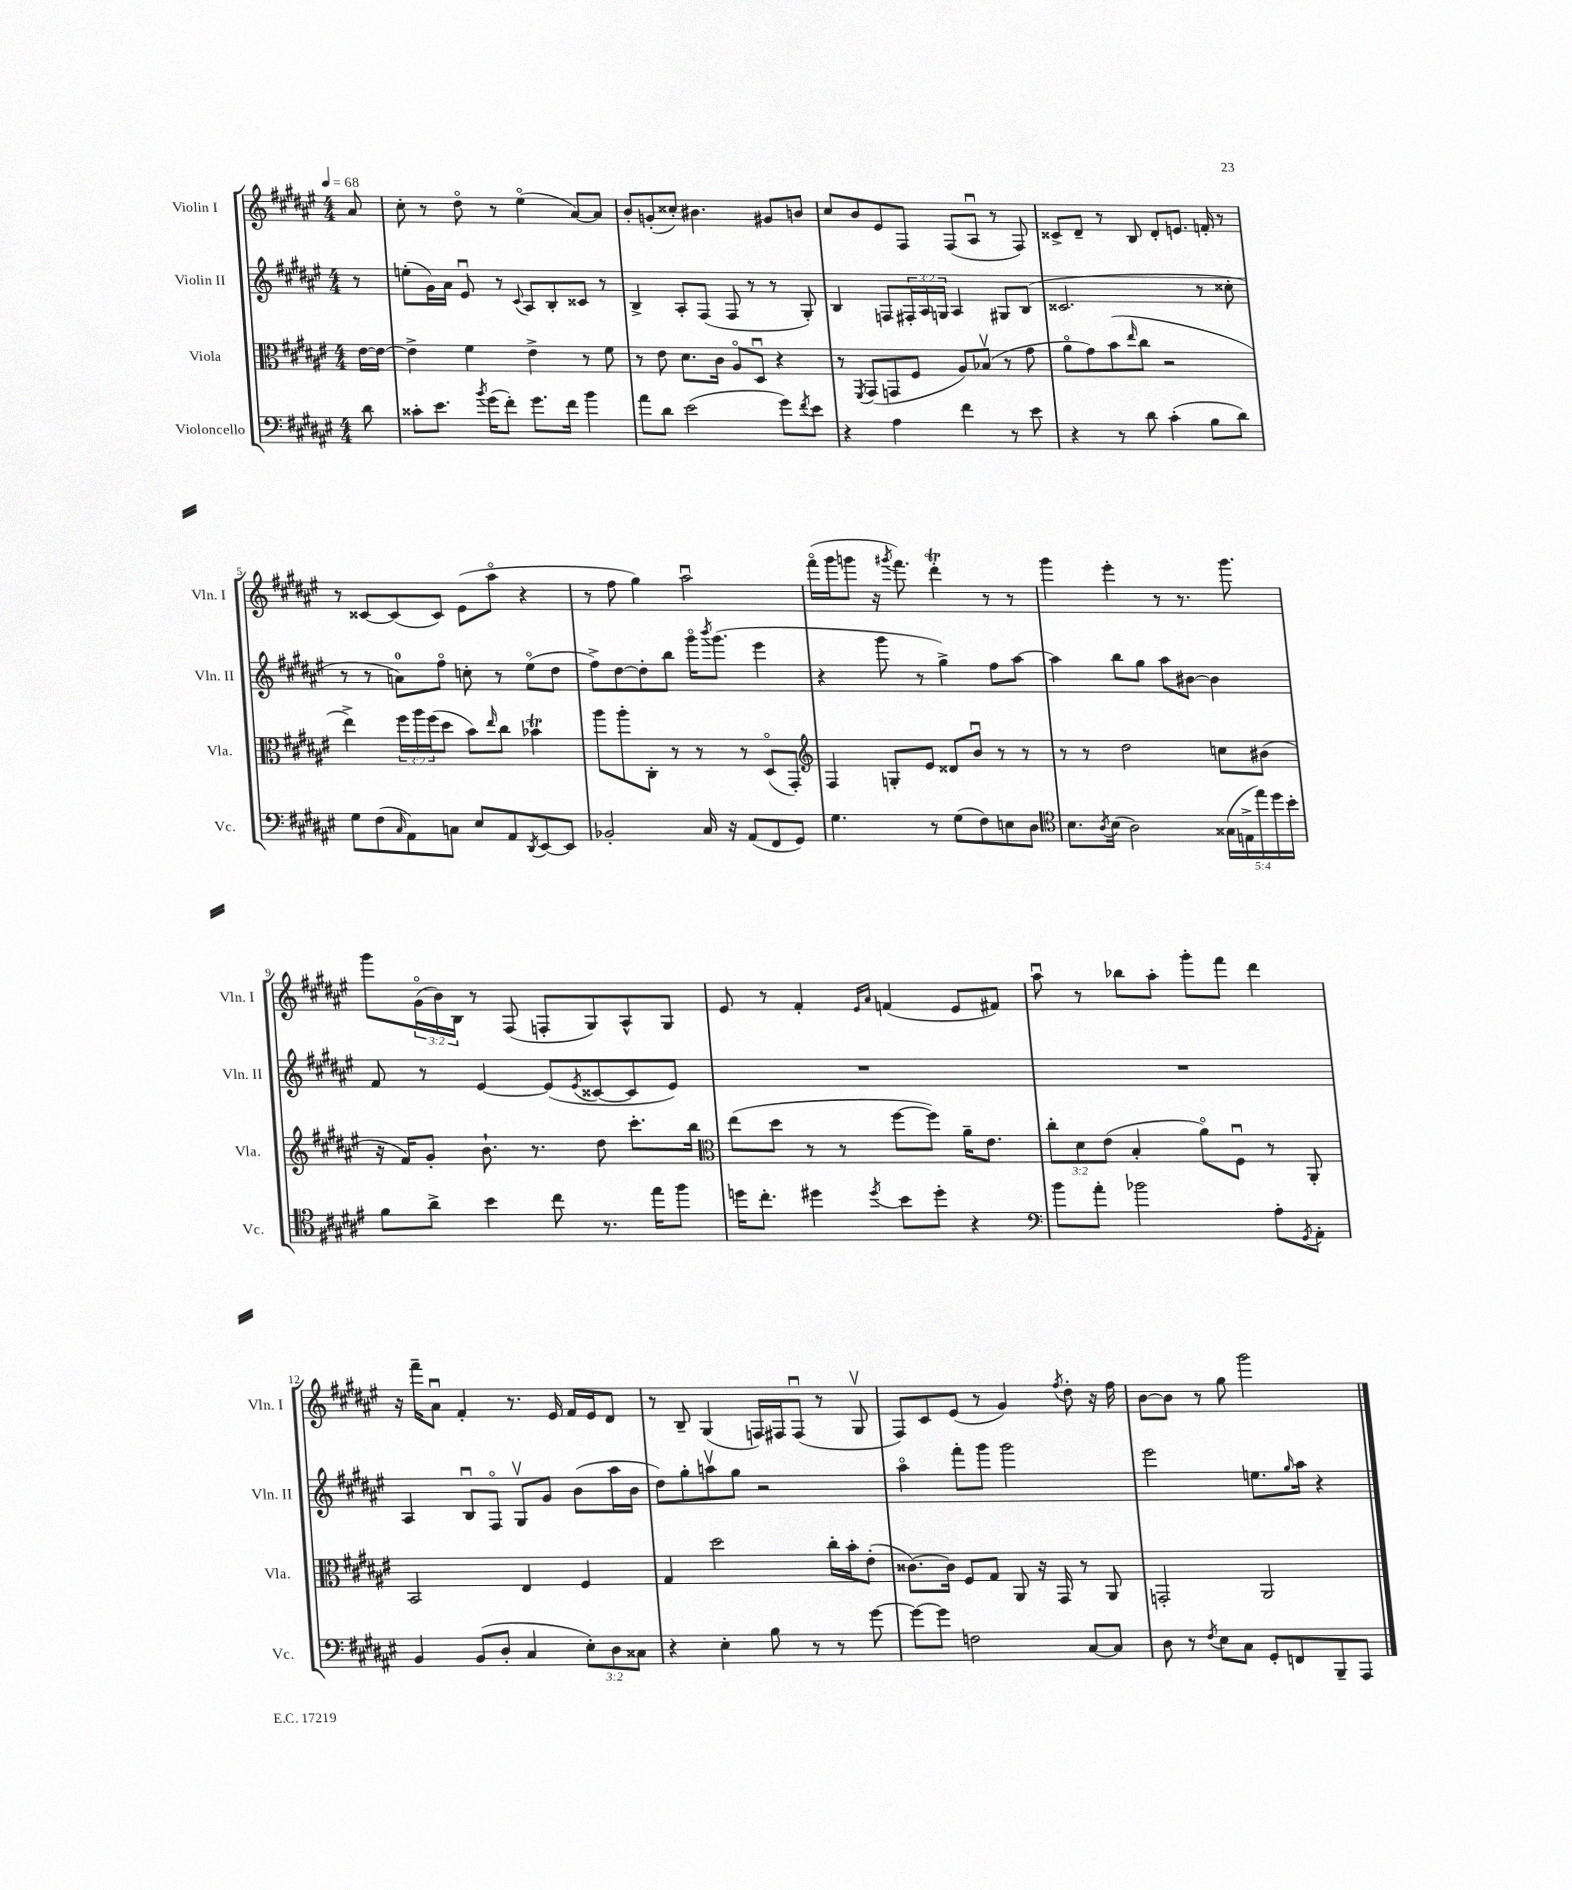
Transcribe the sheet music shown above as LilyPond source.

<<
\new StaffGroup <<
\new Staff = "s0" \with { instrumentName = "Violin I" shortInstrumentName = "Vln. I" } {
    \clef treble \key fis \major \numericTimeSignature \time 4/4 \override Staff.TupletNumber.text = #tuplet-number::calc-fraction-text \partial 8 \tempo 4 = 68
    ais'8 |
    cis''8-. r8 dis''8\flageolet r8 eis''4\flageolet( ais'8~) ais'8 |
    b'8-. g'8-.( cisis''8-.) bis'4. gis'8 b'8 |
    cis''8 b'8 eis'8 fis8 fis8( ais8\downbow r8 fis8) |
    cisis'8-> dis'8-- r8 b8 dis'8-. e'8. f'16-. r8 |
    r8 cisis'8~ cisis'8( cisis'8) eis'8( ais''8\flageolet r4 |
    r8 fis''8 gis''4) ais''2\downbow |
    fis'''16\flageolet( gis'''16 g'''8 r16 \acciaccatura { gis'''8 } fis'''8.) dis'''4-.\trill r8 r8 |
    gis'''4 eis'''4-. r8 r8. gis'''8. |
    gis'''8 \tuplet 3/2 { gis'16\flageolet( b'16) b16 } r8 fis8( f8-. gis8) ais8-^ gis8 |
    eis'8 r8 fis'4-. \grace { eis'16 ais'16 } f'4( eis'8 fis'8) |
    ais''8\downbow r8 bes''8 ais''8-. gis'''8-. fis'''8 dis'''4 |
    r16 fis'''16-- ais'8\downbow fis'4-. r8. eis'16 fis'16 eis'16 dis'8 |
    r8 b8-- gis4( f16) fis16 fis8\downbow( r8 gis8\upbow |
    fis8) cis'8 eis'8( r8 gis'4) \acciaccatura { fis''8 } dis''8-. r16 fis''16 |
    b'8~ b'8 r8 gis''8 gis'''2 \bar "|." |
}
\new Staff = "s1" \with { instrumentName = "Violin II" shortInstrumentName = "Vln. II" } {
    \clef treble \key fis \major \numericTimeSignature \time 4/4 \override Staff.TupletNumber.text = #tuplet-number::calc-fraction-text \partial 8
    r8 |
    e''8-.( gis'16) ais'16 eis'8\downbow r8 \appoggiatura { cis'8 } ais8 b8-. cisis'8 r8 |
    b4-> ais8-. fis8( fis8 r8 r8 gis8-.) |
    b4 f8 \tuplet 3/2 { fis16-. ais16 g16 } ais4 gis8 b8( |
    cisis'2. r8 cisis''8-. |
    r8 r8 a'8-0) fis''8\flageolet c''8-. r8 eis''8\flageolet( dis''8 |
    fis''8->) dis''8~ dis''8-. b''8 gis'''16\flageolet \acciaccatura { b'''8 } gis'''8.( eis'''4 |
    r4 gis'''8 r8 gis''4->) fis''8 ais''8~ |
    ais''4 b''8 gis''8 ais''8 bis'8~ bis'4 |
    fis'8 r8 eis'4~ eis'8( \acciaccatura { eis'8 } cisis'8~ cisis'8 eis'8) |
    R1 |
    R1 |
    ais4 b8\downbow fis8\flageolet gis8\upbow gis'8 b'8( ais''16 b'16 |
    dis''8) gis''8-. a''8\upbow gis''8 r2 |
    ais''4\flageolet fis'''8-. gis'''8 gis'''2 |
    eis'''2 e''8. \grace { gis''16 } ais''16 r4 \bar "|." |
}
\new Staff = "s2" \with { instrumentName = "Viola" shortInstrumentName = "Vla." } {
    \clef alto \key fis \major \numericTimeSignature \time 4/4 \override Staff.TupletNumber.text = #tuplet-number::calc-fraction-text \partial 8
    eis'16~ eis'16~ |
    eis'4-> fis'4 eis'4-> r8 fis'8 |
    r8 eis'8 dis'8. cis'16 ais8\flageolet dis8\downbow r4 |
    r8 \acciaccatura { fis,8 } gis,8( g,8 fis8 ais8) bes8\upbow( r8 gis'8 |
    ais'8\flageolet gis'8) b'8( \grace { eis''16 } cis''8 r2 |
    eis''4->) \tuplet 3/2 { fis''16 ais''16 fis''16( } dis''8 b'8) \grace { eis''16 } cis''8 bes'4\trill |
    ais''8 ais''8-. cis8-. r8 r8 r8 dis8\flageolet( gis,8-.) |
    \clef treble fis4 g8-. eis'8 disis'8 b'8\downbow r8 r8 |
    r8 r8 dis''2 c''8 bis'8( |
    r16 fis'16) gis'8-. b'8.-! r8. dis''8 cis'''8.-. b''16 |
    \clef alto eis''8( dis''8 r8 r8 fis''8~ fis''8) ais'16-- eis'8. |
    \tuplet 3/2 { cis''8-. dis'8 eis'8( } b4-. ais'8\flageolet) fis8\downbow r8 ais,8-. |
    b,2 eis4 fis4 |
    gis4 dis''2 cis''16-. b'16-. eis'8-.( |
    cisis'8.~) cisis'16 fis8 gis8 ais,8 r16 gis,16 r8 ais,8 |
    g,2-. ais,2 \bar "|." |
}
\new Staff = "s3" \with { instrumentName = "Violoncello" shortInstrumentName = "Vc." } {
    \clef bass \key fis \major \numericTimeSignature \time 4/4 \override Staff.TupletNumber.text = #tuplet-number::calc-fraction-text \partial 8
    dis'8 |
    cisis'8-. eis'8. \acciaccatura { b'8 } gis'16( fis'8-.) gis'8. fis'16 b'4 |
    ais'8 dis'8 eis'2( gis'8) \acciaccatura { fis'8 } eis'8 |
    r4 ais4 fis'4 r8 eis'8 |
    r4 r8 dis'8 cis'4-.( b8 dis'8) |
    gis8 fis8( \grace { cis16 } ais,8) c8 eis8 ais,8 \acciaccatura { dis,8 } eis,8~ eis,8 |
    bes,2-. cis16 r16 ais,8( fis,8 gis,8) |
    gis4. r8 gis8( fis8) e8 dis8 |
    \clef tenor b8. \acciaccatura { ais8 } b16( ais2) \tuplet 5/4 { gisis16( e16-> eis''16) dis''16 b'16-. } |
    fis'8 ais'8-> b'4 cis''8 r8. eis''16 fis''8 |
    d''16 cis''8.-. dis''4 \acciaccatura { dis''8 } b'8 dis''8-. r4 |
    \clef bass b'8 ais'8-. bes'2 ais8-. \acciaccatura { gis,8 } ais,8-. |
    b,4 b,8( dis8-. cis4 \tuplet 3/2 { eis8-.) dis8 cisis8 } |
    r4 eis4-. b8 r8 r8 gis'8~ |
    gis'8~ gis'8 f2 cis8~ cis8 |
    dis8 r8 \acciaccatura { fis8 } eis8 cis8 gis,8-. f,8 b,,8-- ais,,8 \bar "|." |
}
>>
>>
